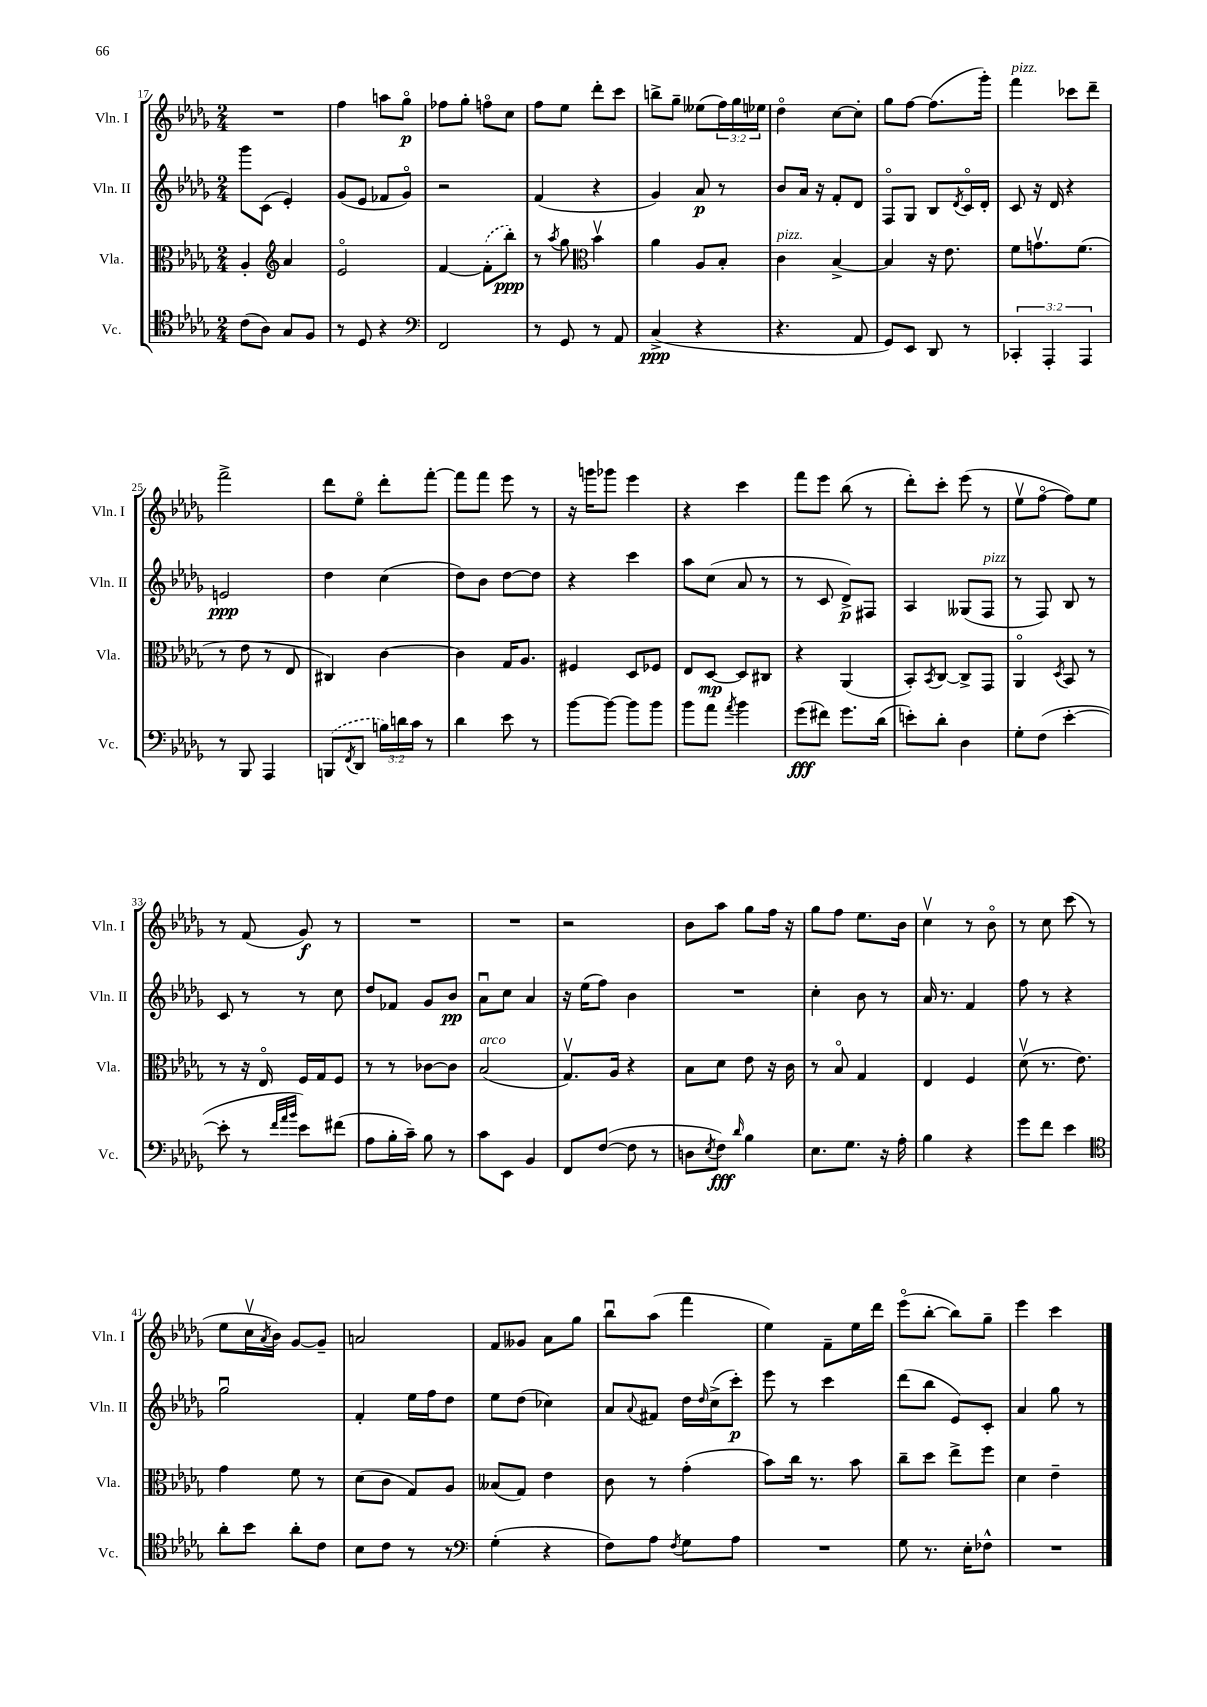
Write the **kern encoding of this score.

**kern	**kern	**kern	**kern
*staff4	*staff3	*staff2	*staff1
*clefC4	*clefC3	*clefG2	*clefG2
*k[b-e-a-d-g-]	*k[b-e-a-d-g-]	*k[b-e-a-d-g-]	*k[b-e-a-d-g-]
*M2/4	*M2/4	*M2/4	*M2/4
(8c\L	4A-'/	8ggg-\L	2r
8A-\J)	.	(8c\J	.
*	*clefG2	*	*
8G-/L	4a-/	4e-'/)	.
8F/J	.	.	.
=	=	=	=
8r	2e-o/	(8g-/L	4ff\
8D-/	.	8e-/J	.
4r	.	8f-/L	8aa\L
.	.	8g-o/J)	8gg-o\J
=	=	=	=
*clefF4	*	*	*
2FF/	[4f/	2r	8ff-\L
.	.	.	8gg-'\J
.	(8f'\]L	.	8ffo\L
.	8bb-'\J)	.	8cc\J
=	=	=	=
8r	8r	(4f/	8ff\L
.	8qaa-/	.	.
8GG-/	8gg-\	.	8ee-\J
*	*clefC3	*	*
8r	4b-v\	4r	8ddd-'\L
8AA-/	.	.	8ccc\J
=	=	=	=
(4C^/	4a-\	4g-/)	8bb^\L
.	.	.	8gg-~\J
4r	8A-/L	8a-/	(8ee--\L
.	8B-'/J	8r	24ff\L)
.	.	.	24gg-\
.	.	.	24ee-\JJ
=	=	=	=
4.r	4c\	8b-/L	4dd-o\
.	.	16a-/Jk	.
.	.	16r	.
.	[4B-^/	8f'/L	[8cc\L
8AA-/	.	8d-/J	8cc'\]J
=	=	=	=
8GG-/L)	4B-/]	8Fo/L	8gg-\L
8EE-/J	.	8G-/J	[8ff\J
8DD-/	16r	8B-/L	(8.ff\]L
.	8.e-\	.	.
.	.	8qd-/	.
8r	.	16co/L	.
.	.	16d-'/JJ	16ggg-'\Jk)
=	=	=	=
6CC-'/	8f\L	8c/	4fff\
.	8.gv\	16r	.
6AAA-'/	.	.	.
.	.	16d-/	.
.	.	4r	8ccc-\L
.	(8.f\J	.	.
6AAA-/	.	.	.
.	.	.	8ddd-~\J
=	=	=	=
8r	8r	2e/	2fff^\
8BBB-/	8e-\	.	.
4AAA-/	8r	.	.
.	8E-/	.	.
=	=	=	=
(8BBB/L	4C#/)	4dd-\	8ddd-\L
8qFF/	.	.	.
8DD-/J	.	.	8ee-o\J
24B\LL)	[4c\	(4cc\	8ddd-'\L
24d\	.	.	.
24c\JJ	.	.	.
8r	.	.	[8fff'\J
=	=	=	=
4d-\	4c\]	8dd-\L)	8fff\]L
.	.	8b-\J	8fff\J
8e-\	16G-/LK	[8dd-\L	8eee-\
.	8.A-/J	.	.
8r	.	8dd-\]J	8r
=	=	=	=
[8b-\L	4F#/	4r	16r
.	.	.	16ggg\LK
8b-\_J	.	.	8ggg-\J
8b-\]L	8D-/L	4ccc\	4eee-\
8b-\J	8F-/J	.	.
=	=	=	=
8b-\L	8E-/L	8aa-\L	4r
8a-\J	[8D-/J	(8cc\J	.
8qa-/	.	.	.
4b-\	8D-/]L	8a-/	4ccc\
.	8C#/J	8r	.
=	=	=	=
(8g-\L	4r	8r	8fff\L
8f#\J)	.	8c/	8eee-\J
8.g-\L	(4AA-/	8d-^/L)	(8bb-\
.	.	8F#/J	8r
(16d-\Jk	.	.	.
=	=	=	=
8e'\L)	8BB-'/L)	4A-/	8ddd-'\L)
.	8qBB-/	.	.
8d-'\J	[8C/J	.	8ccc'\J
4D-\	8C^/]L	(8G--/L	(8eee-\
.	8GG-/J	8F/J	8r
=	=	=	=
8G-'\L	4AA-o/	8r	8ee-v\L
(8F\J	.	8F/)	[8ffo\J
.	8qD-/	.	.
[4e-'\	8BB-/	8B-/	8ff\]L)
.	8r	8r	8ee-\J
=	=	=	=
8e-'\]	8r	8c/	8r
8r	16r	8r	(8f/
.	16E-o/	.	.
32qqf/LLL	.	.	.
32qqa-/	.	.	.
32qqb-/JJJ	.	.	.
8e-\L)	16F/LL	8r	8g-/)
.	16G-/J	.	.
(8f#\J	8F/J	8cc\	8r
=	=	=	=
8A-\L	8r	8dd-/L	2r
16B-'\L	8r	8f-/J	.
16c~\JJ)	.	.	.
8B-\	[8c-\L	8g-/L	.
8r	8c-\]J	8b-/J	.
=	=	=	=
8c\L	(2B-/	8a-u\L	2r
8EE-\J	.	8cc\J	.
4BB-/	.	4a-/	.
=	=	=	=
8FF/L	8.G-v/L)	16r	2r
.	.	(16ee-\LK	.
([8F/J	.	8ff\J)	.
.	16A-/Jk	.	.
8F\]	4r	4b-\	.
8r	.	.	.
=	=	=	=
8D\L	8B-\L	2r	8b-\L
8qE-/	.	.	.
8F\J)	8d-\J	.	8aa-\J
16qqd-/	.	.	.
4B-\	8e-\	.	8gg-\L
.	16r	.	16ff\Jk
.	16c\	.	16r
=	=	=	=
8.E-\L	8r	4cc'\	8gg-\L
.	8B-o/	.	8ff\J
8.G-\J	.	.	.
.	4G-/	8b-\	8.ee-\L
16r	.	8r	.
16A-'\	.	.	16b-\Jk
=	=	=	=
4B-\	4E-/	16a-/	4ccv\
.	.	8.r	.
4r	4F/	4f/	8r
.	.	.	8b-o\
=	=	=	=
8g-\L	(8d-v\	8ff\	8r
8f\J	8.r	8r	8cc\
4e-\	.	4r	(8ccc\
.	8.e-\)	.	.
.	.	.	8r
=	=	=	=
*clefC4	*	*	*
8a-'\L	4g-\	2gg-u\	8ee-\L
8b-\J	.	.	16ccv\L
.	.	.	8qa-/
.	.	.	16b-\JJ)
8a-'\L	8f\	.	[8g-/L
8c\J	8r	.	8g-~/]J
=	=	=	=
8B-\L	(8d-\L	4f'/	2a/
8c\J	8c\J	.	.
8r	8G-/L)	16ee-\LL	.
.	.	16ff\J	.
8r	8A-/J	8dd-\J	.
=	=	=	=
*clefF4	*	*	*
(4G-'\	(8B--/L	8ee-\L	8f/L
.	8G-/J)	(8dd-\J	8g--/J
4r	4e-\	4cc-\)	8a-\L
.	.	.	8gg-\J
=	=	=	=
8F\L)	8c\	8a-/L	8bb-u\L
.	.	8qqa-/	.
8A-\J	8r	8f#/J	(8aa-\J
8qF/	.	.	.
8G-\L	(4g-'\	16dd-\LL	4fff\
.	.	16qqdd-/	.
.	.	(16cc^\J	.
8A-\J	.	8ccc'\J)	.
=	=	=	=
2r	8b-\L)	8eee-\	4ee-\)
.	16cc\Jk	8r	.
.	8.r	.	.
.	.	4ccc\	8f~\L
.	8b-\	.	16ee-\L
.	.	.	16ddd-\JJ
=	=	=	=
8G-\	8cc~\L	(8ddd-\L	(8eee-o\L
8.r	8dd-\J	8bb-\J	[8bb-'\J
.	8ee-^\L	8e-/L)	8bb-\]L)
16E-'\LK	.	.	.
8F-^^\J	8ff\J	8c'/J	8gg-~\J
=	=	=	=
2r	4d-\	4a-/	4eee-\
.	4e-~\	8gg-\	4ccc\
.	.	8r	.
==	==	==	==
*-	*-	*-	*-
